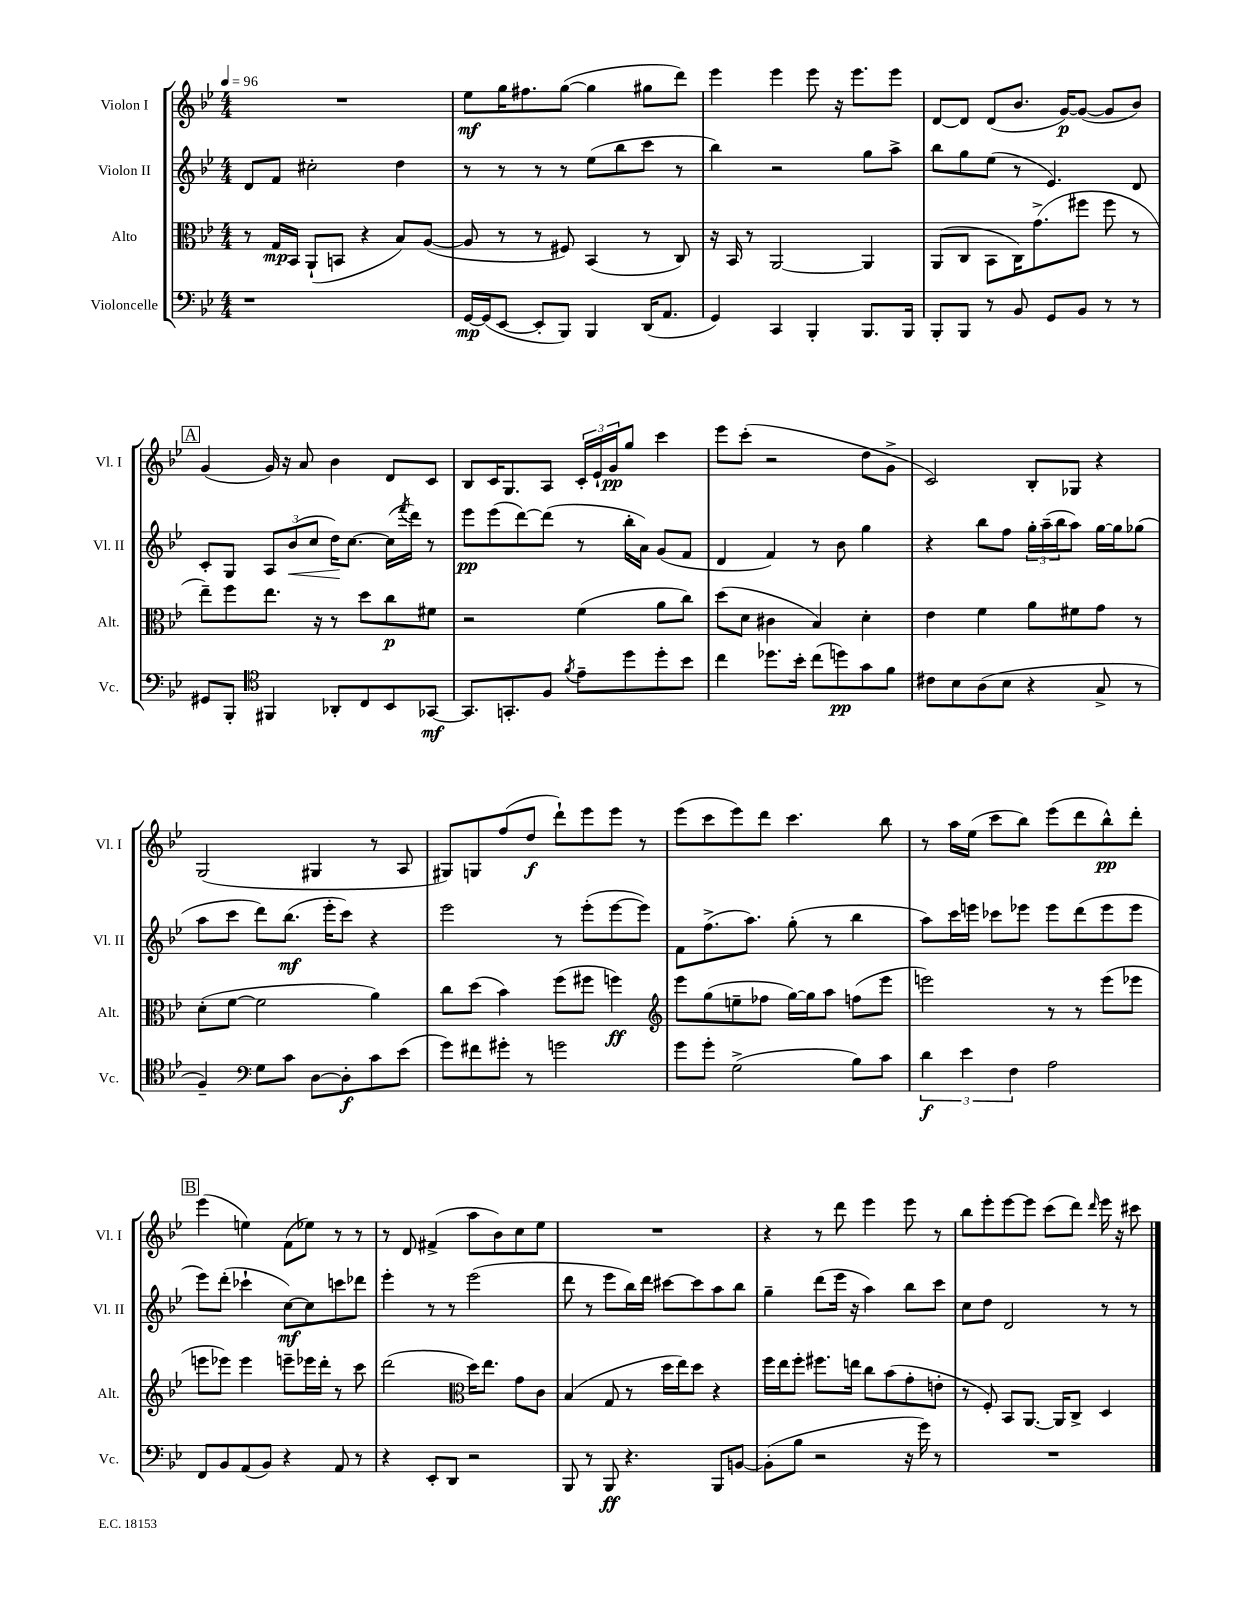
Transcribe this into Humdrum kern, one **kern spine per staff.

**kern	**dynam	**kern	**dynam	**kern	**dynam	**kern	**dynam
*part4	*part4	*part3	*part3	*part2	*part2	*part1	*part1
*staff4	*staff4	*staff3	*staff3	*staff2	*staff2	*staff1	*staff1
*I"Violoncelle	*	*I"Alto	*	*I"Violon II	*	*I"Violon I	*
*I'Vc.	*	*I'Alt.	*	*I'Vl. II	*	*I'Vl. I	*
*clefF4	*	*clefC3	*	*clefG2	*	*clefG2	*
*k[b-e-]	*	*k[b-e-]	*	*k[b-e-]	*	*k[b-e-]	*
*M4/4	*	*M4/4	*	*M4/4	*	*M4/4	*
*MM96	*	*MM96	*	*MM96	*	*MM96	*
=1	=1	=1	=1	=1	=1	=1	=1
1r	.	8r	.	8d/L	.	1r	.
.	.	16G/LL	mp	8f/J	.	.	.
.	.	16BB-/JJ	.	.	.	.	.
.	.	(8AA`/L	.	2cc#X'\	.	.	.
.	.	8BBn/J	.	.	.	.	.
.	.	4r	.	.	.	.	.
.	.	8B-/L)	.	4dd\	.	.	.
.	.	([8A/J	.	.	.	.	.
=2	=2	=2	=2	=2	=2	=2	=2
[16GG/LL	mp	8A/]	.	8r	.	8ee-\L	mf
(16GG/J]	.	.	.	.	.	.	.
[8EE-/J	.	8r	.	8r	.	16gg\K	.
.	.	.	.	.	.	8.ff#X\	.
8EE-'/L]	.	8r	.	8r	.	.	.
8BBB-/J)	.	8F#X/)	.	8r	.	([8gg\J	.
4BBB-/	.	(4BB-/	.	(8ee-\L	.	4gg\]	.
.	.	.	.	8bb-\	.	.	.
(16DD/KL	.	8r	.	8ccc\J	.	8gg#X\L	.
8.AA/J	.	.	.	.	.	.	.
.	.	8C/)	.	8r	.	8ddd\J)	.
=3	=3	=3	=3	=3	=3	=3	=3
4GG/)	.	16r	.	4bb-\)	.	4eee-\	.
.	.	16BB-/	.	.	.	.	.
.	.	8r	.	.	.	.	.
4CC/	.	[2AA/	.	2r	.	4eee-\	.
4BBB-'/	.	.	.	.	.	8eee-\	.
.	.	.	.	.	.	16r	.
.	.	.	.	.	.	8.eee-\L	.
8.BBB-/L	.	4AA/]	.	8gg\L	.	.	.
.	.	.	.	8aa^\J	.	8eee-\J	.
16BBB-/Jk	.	.	.	.	.	.	.
=4	=4	=4	=4	=4	=4	=4	=4
8BBB-'/L	.	(8AA/L	.	8bb-\L	.	[8d/L	.
8BBB-/J	.	8C/J	.	8gg\	.	8d/J]	.
8r	.	8BB-\L	.	(8ee-\J	.	(8d/L	.
8BB-/	.	16C\K)	.	8r	.	8.b-/J	.
.	.	(8.g^\	.	.	.	.	.
8GG/L	.	.	.	4.e-/)	.	.	.
.	.	.	.	.	.	[16g/KL)	p
8BB-/J	.	8ff#X\J	.	.	.	(8g/J_	.
8r	.	8ff#\	.	.	.	8g/L]	.
8r	.	8r	.	8d/	.	8b-/J)	.
!!LO:LB:g=z
!!LO:REH:place=s1:t=A
=5	=5	=5	=5	=5	=5	=5	=5
8GG#X/L	.	8ee-~\L)	.	8c'/L	.	(4g/	.
8BBB-'/J	.	8ff\	.	8G/J	.	.	.
*clefC4	*	*	*	*	*	*	*
4FF#X/	.	8.ee-\J	.	12A/L	.	16g/)	.
.	.	.	.	.	.	16r	.
!	!	!	!	!	!LO:HP:b	!	!
.	.	.	.	(12b-/	<	.	.
.	.	.	.	.	.	8a/	.
.	.	.	.	12cc/J	.	.	.
.	.	16r	.	.	.	.	.
8AA-X'/L	.	8r	.	16dd\KL)	.	4b-\	.
.	.	.	.	[8.cc\J	[	.	.
8C/	.	8dd\L	.	.	.	.	.
8BB-/	.	8cc\	p	(16cc\LL]	.	8d/L	.
.	.	.	.	8qfff/	.	.	.
.	.	.	.	16ddd\JJ)	.	.	.
[8GG-X/J	mf	8f#X\J	.	8r	.	8c/J	.
=6	=6	=6	=6	=6	=6	=6	=6
8.GG-/L]	.	2r	.	8eee-\L	pp	8B-/L	.
.	.	.	.	(8eee-\	.	16c/K	.
8.GGn'/	.	.	.	.	.	8.G/	.
.	.	.	.	[8ddd\)	.	.	.
8F/J	.	.	.	(8ddd\J]	.	8A/J	.
8qf/	.	.	.	.	.	.	.
8e-~\L	.	(4f\	.	8r	.	24c'/LL	.
.	.	.	.	.	.	24e-`/	.
.	.	.	.	.	.	24g/J	pp
8dd\	.	.	.	16bb-'\LL	.	8gg/J	.
.	.	.	.	16a\JJ)	.	.	.
8dd'\	.	8a\L	.	(8g/L	.	4ccc\	.
8b-\J	.	8cc\J)	.	8f/J	.	.	.
=7	=7	=7	=7	=7	=7	=7	=7
4cc\	.	(8dd\L	.	4d/	.	8eee-\L	.
.	.	8d\J	.	.	.	(8ccc'\J	.
8.dd-X\L	.	4c#X\	.	4f/)	.	2r	.
16b-'\Jk	.	.	.	.	.	.	.
(8cc\L	.	4B-/)	.	8r	.	.	.
8ddn\)	pp	.	.	8b-\	.	.	.
8g\	.	4d'\	.	4gg\	.	8dd\L	.
8f\J	.	.	.	.	.	8g^\J	.
=8	=8	=8	=8	=8	=8	=8	=8
8c#X\L	.	4e-\	.	4r	.	2c/)	.
8B-\	.	.	.	.	.	.	.
(8A\	.	4f\	.	8bb-\L	.	.	.
8B-\J	.	.	.	8ff\J	.	.	.
4r	.	8a\L	.	24gg'\LL	.	8B-'/L	.
.	.	.	.	(24aa~\	.	.	.
.	.	.	.	24bb-\J	.	.	.
.	.	8f#X\	.	8aa\J)	.	8G-X/J	.
8G^/	.	8g\J	.	[16gg\LL	.	4r	.
.	.	.	.	16gg\J]	.	.	.
8r	.	8r	.	(8gg-X\J	.	.	.
!!LO:LB:g=z
=9	=9	=9	=9	=9	=9	=9	=9
4F~/)	.	(8d'\L	.	8aa\L	.	(2G/	.
.	.	[8f\J	.	8ccc\J	.	.	.
*clefF4	*	*	*	*	*	*	*
8G\L	.	2f\]	.	8ddd\L)	.	.	.
8c\J	.	.	.	(8.bb-\J	mf	.	.
[8D\L	.	.	.	.	.	4G#X/	.
.	.	.	.	16eee-'\KL	.	.	.
8D'\]	f	.	.	8ccc\J)	.	.	.
8c\	.	4a\)	.	4r	.	8r	.
(8e-\J	.	.	.	.	.	8A/	.
=10	=10	=10	=10	=10	=10	=10	=10
8g\L)	.	8cc\L	.	2eee-\	.	8G#X/L)	.
8f#X\	.	(8dd\J	.	.	.	8Gn/	.
8g#X'\J	.	4b-\)	.	.	.	(8ff/	.
8r	.	.	.	.	.	8dd/J	f
2gn\	.	(8ff\L	.	8r	.	8ddd`\L)	.
.	.	8ff#X\J	.	(8eee-'\L	.	8eee-\	.
.	.	4ffn\)	ff	[8eee-\	.	8eee-\J	.
.	.	.	.	8eee-\J])	.	8r	.
=11	=11	=11	=11	=11	=11	=11	=11
*	*	*clefG2	*	*	*	*	*
8g\L	.	8eee-\L	.	8f\L	.	(8eee-\L	.
8g'\J	.	(8gg\	.	(8.ff^\	.	8ccc\	.
(2G^\	.	8een~\	.	.	.	8eee-\)	.
.	.	.	.	8.aa\J)	.	.	.
.	.	8ff-X\J	.	.	.	8ddd\J	.
.	.	[16gg\LL)	.	(8gg'\	.	4.ccc\	.
.	.	16gg\J]	.	.	.	.	.
.	.	8aa\J	.	8r	.	.	.
8B-\L)	.	(8ffn\L	.	4bb-\	.	.	.
8c\J	.	8eee-\J	.	.	.	8bb-\	.
=12	=12	=12	=12	=12	=12	=12	=12
6d\	f	2eeen\)	.	8aa\L)	.	8r	.
.	.	.	.	16ccc\L	.	16aa\LL	.
6e-\	.	.	.	.	.	.	.
.	.	.	.	16eeen\JJ	.	(16ee-\JJ	.
.	.	.	.	8ccc-X\L	.	8ccc\L	.
6F\	.	.	.	.	.	.	.
.	.	.	.	8eee-X\J	.	8bb-\J)	.
2A\	.	8r	.	8eee-\L	.	(8eee-\L	.
.	.	8r	.	(8ddd\	.	8ddd\	.
.	.	(8eee\L	.	8eee-\	.	8bb-^^\)	pp
.	.	8eee-X\J	.	8eee-\J	.	8ddd'\J	.
!!LO:LB:g=z
!!LO:REH:place=s1:t=B
=13	=13	=13	=13	=13	=13	=13	=13
8FF/L	.	8eeen\L	.	8eee-\L)	.	(4eee-\	.
8BB-/	.	8eee-X\J)	.	(8ddd'\J	.	.	.
(8AA/	.	4eee-\	.	4ccc-X`\	.	4een\)	.
8BB-/J)	.	.	.	.	.	.	.
4r	.	8eeen~\L	.	[8cc\L)	mf	(8f\L	.
.	.	16eee-X\L	.	8cc\]	.	8ee-X\J)	.
.	.	16ddd'\JJ	.	.	.	.	.
8AA/	.	8r	.	8cccn\	.	8r	.
8r	.	8ccc\	.	8ddd-X\J	.	8r	.
=14	=14	=14	=14	=14	=14	=14	=14
4r	.	(2ddd\	.	4eee-'\	.	8r	.
.	.	.	.	.	.	8d/	.
8EE-'/L	.	.	.	8r	.	(4f#X^/	.
8DD/J	.	.	.	8r	.	.	.
*	*	*clefC3	*	*	*	*	*
2r	.	16dd\KL)	.	(2eee-\	.	8aa\L	.
.	.	8.ee-\J	.	.	.	.	.
.	.	.	.	.	.	8b-\)	.
.	.	8g\L	.	.	.	8cc\	.
.	.	8c\J	.	.	.	8ee-\J	.
=15	=15	=15	=15	=15	=15	=15	=15
8BBB-/	.	(4B-/	.	8ddd\	.	1r	.
8r	.	.	.	8r	.	.	.
8BBB-/	ff	8G/	.	8eee-\L	.	.	.
4.r	.	8r	.	16bb-\L)	.	.	.
.	.	.	.	16ddd\JJ	.	.	.
.	.	16dd\LL	.	[8ccc#X\L	.	.	.
.	.	16ee-\J)	.	.	.	.	.
.	.	8dd\J	.	8ccc#\]	.	.	.
8BBB-/L	.	4r	.	8aa\	.	.	.
[8BBn/J	.	.	.	8bb-\J	.	.	.
=16	=16	=16	=16	=16	=16	=16	=16
(8BB'\L]	.	16ff\LL	.	4gg~\	.	4r	.
.	.	16ee-\J	.	.	.	.	.
8B-\J	.	8ff'\J	.	.	.	.	.
2r	.	8.ff#X\L	.	(8ddd\L	.	8r	.
.	.	.	.	16eee-\Jk	.	8ddd\	.
.	.	16een\Jk	.	16r	.	.	.
.	.	8cc\L	.	4aa\)	.	4eee-\	.
.	.	(8b-\	.	.	.	.	.
16r	.	8g'\	.	8bb-\L	.	8eee-\	.
16g\)	.	.	.	.	.	.	.
8r	.	8en'\J	.	8ccc\J	.	8r	.
=17	=17	=17	=17	=17	=17	=17	=17
1r	.	8r	.	8cc\L	.	8bb-\L	.
.	.	8F'/)	.	8dd\J	.	8eee-'\	.
.	.	8BB-/L	.	2d/	.	[8eee-\	.
.	.	[8.AA/J	.	.	.	8eee-\J]	.
.	.	.	.	.	.	(8ccc\L	.
.	.	16AA/KL]	.	.	.	.	.
.	.	8C^/J	.	.	.	8ddd\J)	.
.	.	.	.	.	.	16qqddd/	.
.	.	4D/	.	8r	.	16eee-\	.
.	.	.	.	.	.	16r	.
.	.	.	.	8r	.	8ccc#X\	.
==	==	==	==	==	==	==	==
*-	*-	*-	*-	*-	*-	*-	*-
